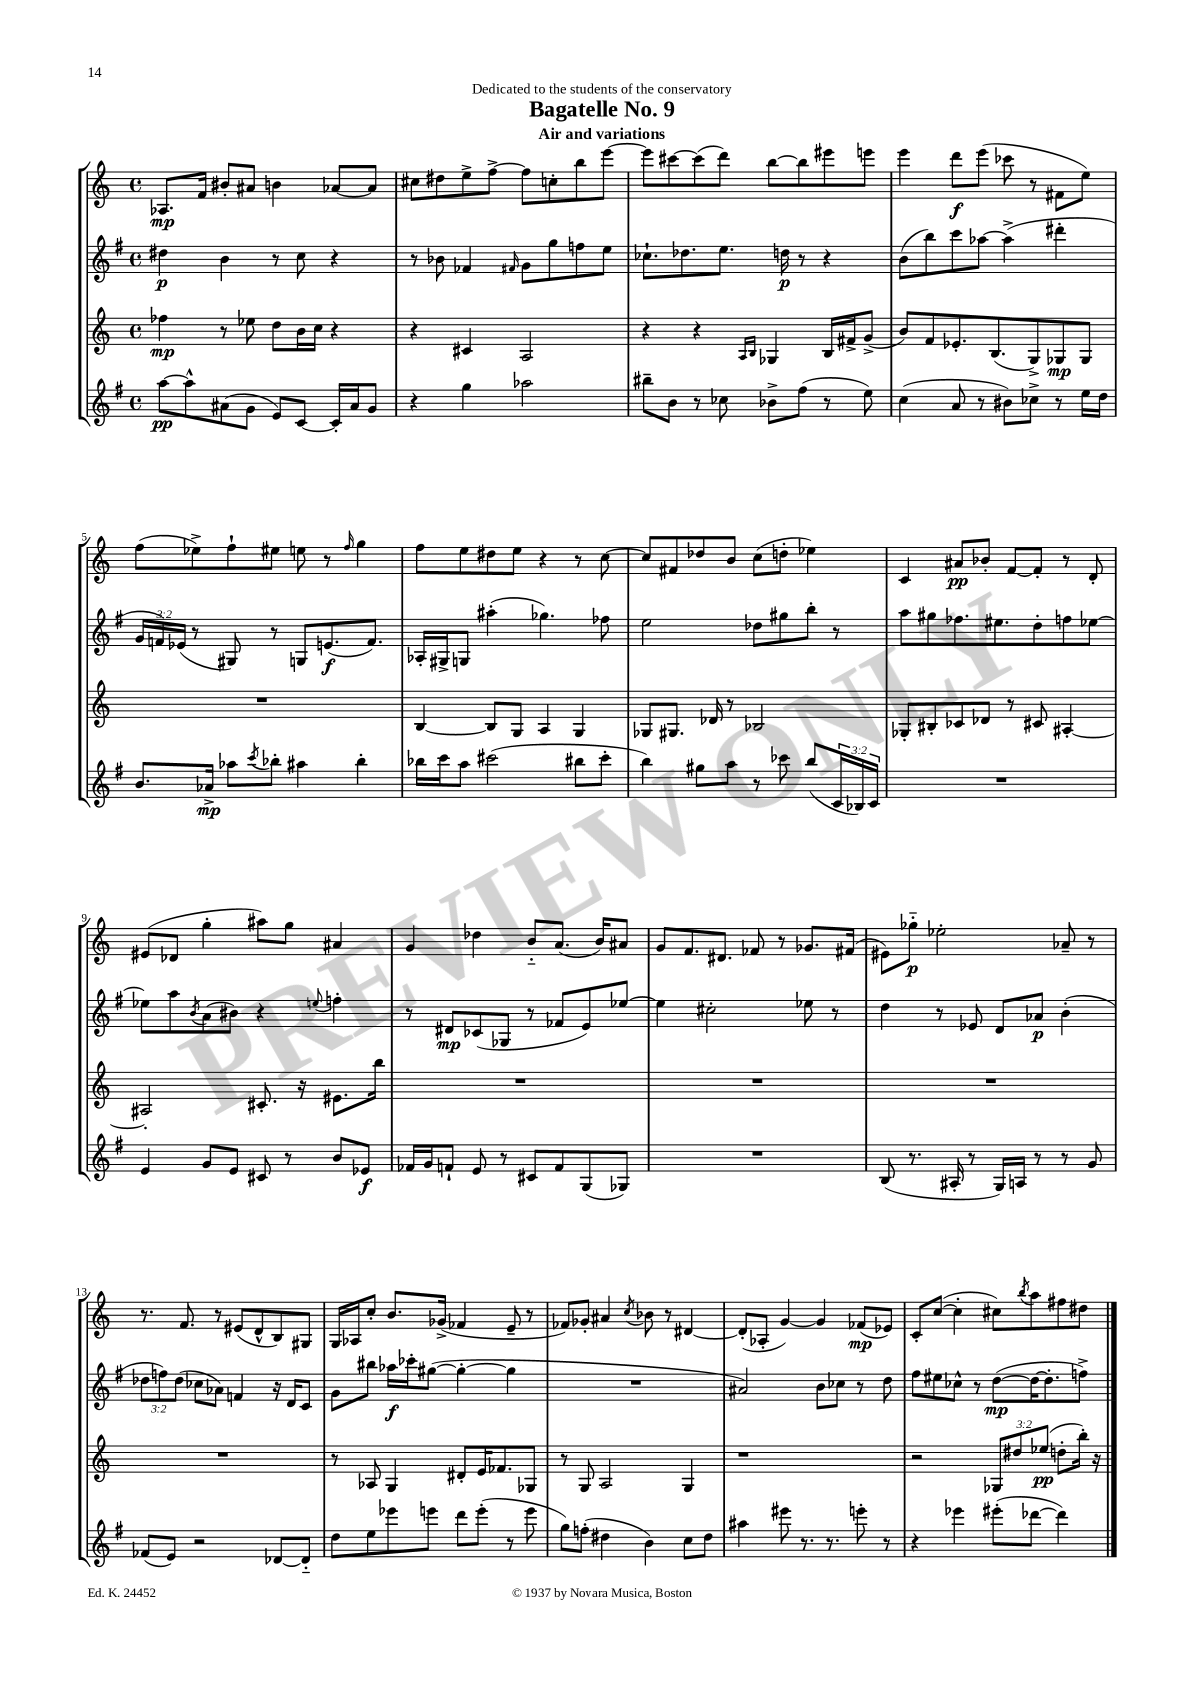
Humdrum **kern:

**kern	**dynam	**kern	**dynam	**kern	**dynam	**kern	**dynam
*part4	*part4	*part3	*part3	*part2	*part2	*part1	*part1
*staff4	*staff4	*staff3	*staff3	*staff2	*staff2	*staff1	*staff1
*clefG2	*	*clefG2	*	*clefG2	*	*clefG2	*
*k[f#]	*	*k[]	*	*k[f#]	*	*k[]	*
*M4/4	*	*M4/4	*	*M4/4	*	*M4/4	*
*met(c)	*	*met(c)	*	*met(c)	*	*met(c)	*
=1	=1	=1	=1	=1	=1	=1	=1
[8aa\L	pp	4ff-X\	mp	4dd#X\	p	8.A-X/L	mp
8aa^^\]	.	.	.	.	.	.	.
.	.	.	.	.	.	16f/Jk	.
(8a#X\	.	8r	.	4b\	.	8b#X'/L	.
8g\J	.	8ee-X\	.	.	.	8a#X/J	.
8e/L)	.	8dd\L	.	8r	.	4bn\	.
[8c/J	.	16b\L	.	8cc\	.	.	.
.	.	16cc\JJ	.	.	.	.	.
16c'/LL]	.	4r	.	4r	.	[8a-X/L	.
16a#/J	.	.	.	.	.	.	.
8g/J	.	.	.	.	.	8a-/J]	.
=2	=2	=2	=2	=2	=2	=2	=2
4r	.	4r	.	8r	.	8cc#X\L	.
.	.	.	.	8b-X\	.	8dd#X\	.
4gg\	.	4c#X/	.	4f-X/	.	8ee^\	.
.	.	.	.	.	.	[8ff^\J	.
.	.	.	.	16qqf#X/	.	.	.
2aa-X\	.	2A/	.	8g\L	.	8ff\L]	.
.	.	.	.	8gg\	.	8ccn'\	.
.	.	.	.	8ffn\	.	8bb\	.
.	.	.	.	8ee\J	.	[8eee\J	.
=3	=3	=3	=3	=3	=3	=3	=3
8bb#X~\L	.	4r	.	8.cc-X`\L	.	8eee\L]	.
8b\J	.	.	.	.	.	[8ccc#X\	.
.	.	.	.	8.dd-X\	.	.	.
8r	.	4r	.	.	.	(8ccc#\]	.
8cc-X\	.	.	.	8.ee\J	.	8ddd\J)	.
.	.	16qqA/LL	.	.	.	.	.
.	.	16qqB/JJ	.	.	.	.	.
8b-X^\L	.	4G-X/	.	.	.	[8bb\L	.
.	.	.	.	16ddn\	p	.	.
(8ff#\J	.	.	.	8r	.	8bb\]	.
8r	.	16B/LL	.	4r	.	8eee#X\	.
.	.	16f#X^/J	.	.	.	.	.
8ee\)	.	(8g^/J	.	.	.	8eeen\J	.
=4	=4	=4	=4	=4	=4	=4	=4
(4cc\	.	8b/L)	.	(8b\L	.	4eee\	.
.	.	8f/	.	8bb\)	.	.	.
8a/	.	8.e-X'/	.	8ccc\	.	8ddd\L	f
8r	.	.	.	[8aa-X\J	.	(8eee\J	.
.	.	(8.B/	.	.	.	.	.
8b#X\L)	.	.	.	(4aa-^\]	.	8ccc-X\	.
8cc-X^\J	.	8G^/)	.	.	.	8r	.
8r	.	8G-X/	mp	4ddd#X'\	.	8f#X\L	.
16ee\LL	.	8G-/J	.	.	.	8ee\J)	.
16dd\JJ	.	.	.	.	.	.	.
!!LO:LB:g=z
=5	=5	=5	=5	=5	=5	=5	=5
8.b/L	.	1r	.	24g/LL	.	(8ff\L	.
.	.	.	.	24fn/)	.	.	.
.	.	.	.	(24e-X/JJ	.	.	.
.	.	.	.	8r	.	8ee-X^\)	.
16a-X^/Jk	mp	.	.	.	.	.	.
8aa-X\L	.	.	.	8G#X/)	.	8ff`\	.
8qccc/	.	.	.	.	.	.	.
8bb-X'\J	.	.	.	8r	.	8ee#X\J	.
4aa#X\	.	.	.	8Gn/L	.	8een\	.
.	.	.	.	(8.en/	f	8r	.
.	.	.	.	.	.	16qqff/	.
4bb-'\	.	.	.	.	.	4gg\	.
.	.	.	.	8.f/J)	.	.	.
=6	=6	=6	=6	=6	=6	=6	=6
16bb-X\LL	.	[4B/	.	16A-X'/LL	.	8ff\L	.
16ccc\J	.	.	.	16G#X^/J	.	.	.
8aa\J	.	.	.	8Gn/J	.	8ee\	.
(2ccc#X\	.	8B/L]	.	(4aa#X'\	.	8dd#X\	.
.	.	8G/J	.	.	.	8ee\J	.
.	.	4A/	.	4.gg-X\)	.	4r	.
8bb#X\L	.	4G/	.	.	.	8r	.
8ccc#'\J	.	.	.	8ff-X\	.	[8cc\	.
=7	=7	=7	=7	=7	=7	=7	=7
4bb\)	.	8G-X/L	.	2ee\	.	8cc/L]	.
.	.	8.G#X/J	.	.	.	8f#X/	.
8gg#X\L	.	.	.	.	.	8dd-X/	.
.	.	16d-X/	.	.	.	.	.
8aa\J	.	8r	.	.	.	8b/J	.
8r	.	2B-X/	.	8dd-X\L	.	(8cc\L	.
8ccc-X\	.	.	.	8gg#X\	.	8ddn'\J	.
(8bb/L	.	.	.	8bb'\J	.	4ee-X\)	.
24c/L	.	.	.	8r	.	.	.
24B-X/)	.	.	.	.	.	.	.
24c/JJ	.	.	.	.	.	.	.
=8	=8	=8	=8	=8	=8	=8	=8
1r	.	8G-X'/L	.	8aa\L	.	4c/	.
.	.	8B#X'/	.	8gg#X\	.	.	.
.	.	8c-X/	.	8.ff-X\	.	8a#X/L	pp
.	.	8d-X/J	.	.	.	8b-X'/J	.
.	.	.	.	8.ee#X\	.	.	.
.	.	8r	.	.	.	[8f/L	.
.	.	8c#X/	.	8dd'\	.	8f'/J]	.
.	.	[4A#X'/	.	8ffn\	.	8r	.
.	.	.	.	[8ee-X\J	.	8d'/	.
!!LO:LB:g=z
=9	=9	=9	=9	=9	=9	=9	=9
4e/	.	2A#X'/]	.	8ee-X\L]	.	(8e#X/L	.
.	.	.	.	8aa\	.	8d-X/J	.
.	.	.	.	8qb/	.	.	.
8g/L	.	.	.	(8a\	.	4gg'\	.
8e/J	.	.	.	8b#X\J)	.	.	.
8c#X/	.	8.c#X'/	.	4r	.	8aa#X\L)	.
8r	.	.	.	.	.	8gg\J	.
.	.	16r	.	.	.	.	.
.	.	.	.	8qqeen/	.	.	.
8b/L	.	8.e#X\L	.	4ffn'\	.	4a#X/	.
8e-X/J	f	.	.	.	.	.	.
.	.	16bb\Jk	.	.	.	.	.
=10	=10	=10	=10	=10	=10	=10	=10
16f-X/LL	.	1r	.	8r	.	4g/	.
16g/J	.	.	.	.	.	.	.
8fn`/J	.	.	.	8d#X/L	mp	.	.
8e/	.	.	.	(8c-X/	.	4dd-X\	.
8r	.	.	.	8G-X/J	.	.	.
8c#X/L	.	.	.	8r	.	8b/L	.
8f/	.	.	.	8f-X/L	.	(8.a/J	.
(8G/	.	.	.	8e/)	.	.	.
.	.	.	.	.	.	16b/KL)	.
8G-X/J)	.	.	.	[8ee-X/J	.	8a#X/J	.
=11	=11	=11	=11	=11	=11	=11	=11
1r	.	1r	.	4ee-\]	.	8g/L	.
.	.	.	.	.	.	8.f/	.
.	.	.	.	2cc#X'\	.	.	.
.	.	.	.	.	.	8.d#X/J	.
.	.	.	.	.	.	8f-X/	.
.	.	.	.	.	.	8r	.
.	.	.	.	8ee-X\	.	8.g-X/L	.
.	.	.	.	8r	.	.	.
.	.	.	.	.	.	(16f#X/Jk	.
=12	=12	=12	=12	=12	=12	=12	=12
(8B/	.	1r	.	4dd\	.	8e#X\L)	.
8.r	.	.	.	.	.	8gg-X\J	p
.	.	.	.	8r	.	2ee-X'\	.
16A#X'/	.	.	.	.	.	.	.
8r	.	.	.	8e-X/	.	.	.
16G/LL)	.	.	.	8d/L	.	.	.
16An/JJ	.	.	.	.	.	.	.
8r	.	.	.	8a-X/J	p	.	.
8r	.	.	.	(4b'\	.	8a-X~/	.
8g/	.	.	.	.	.	8r	.
!!LO:LB:g=z
=13	=13	=13	=13	=13	=13	=13	=13
(8f-X/L	.	1r	.	12dd-X\L	.	8.r	.
.	.	.	.	12ffn\)	.	.	.
8e/J)	.	.	.	.	.	.	.
.	.	.	.	(12dd-\J	.	.	.
.	.	.	.	.	.	8.f/	.
2r	.	.	.	8cc-X\L	.	.	.
.	.	.	.	8a-X\J)	.	8r	.
.	.	.	.	4fn/	.	(8e#X/L	.
.	.	.	.	.	.	8d^^/	.
[8d-X/L	.	.	.	16r	.	8B/)	.
.	.	.	.	16d/KL	.	.	.
8d-/J]	.	.	.	8c/J	.	8G#X/J	.
=14	=14	=14	=14	=14	=14	=14	=14
8dd\L	.	8r	.	8g\L	.	16G/LL	.
.	.	.	.	.	.	16A-X/J	.
8ee\	.	8A-X/	.	8bb#X\J	.	8cc'/J	.
8eee-X\	.	4G/	.	16aa-X\LL	f	8.b/L	.
.	.	.	.	16ccc-X'\J	.	.	.
8eeen\J	.	.	.	([8gg#X\J	.	.	.
.	.	.	.	.	.	(16g-X^/Jk	.
8ddd\L	.	8d#X'/L	.	4gg#'\_	.	4f-X/	.
(8eee'\J	.	16e/K	.	.	.	.	.
.	.	8.f-X/	.	.	.	.	.
8r	.	.	.	4gg#\]	.	8e~/	.
8eee\	.	8G-X/J	.	.	.	8r	.
=15	=15	=15	=15	=15	=15	=15	=15
8gg\L)	.	8r	.	1r	.	8f-X/L)	.
(8ffn'\J	.	8G/	.	.	.	8g-X'/J	.
4dd#X\	.	2A/	.	.	.	4a#X/	.
.	.	.	.	.	.	8qcc/	.
4b\)	.	.	.	.	.	8b-X\	.
.	.	.	.	.	.	8r	.
8cc\L	.	4G/	.	.	.	[4d#X/	.
8dd#\J	.	.	.	.	.	.	.
=16	=16	=16	=16	=16	=16	=16	=16
4aa#X\	.	1r	.	2a#X/)	.	(8d#'/L]	.
.	.	.	.	.	.	8A-X'/J	.
8eee#X\	.	.	.	.	.	[4g/)	.
8.r	.	.	.	.	.	.	.
.	.	.	.	8b\L	.	4g/]	.
8.r	.	.	.	.	.	.	.
.	.	.	.	8cc-X\J	.	.	.
8eeen'\	.	.	.	8r	.	(8f-X/L	mp
8r	.	.	.	8dd\	.	8e-X/J)	.
=17	=17	=17	=17	=17	=17	=17	=17
4r	.	2r	.	8ff#\L	.	8c'/L	.
.	.	.	.	8ee#X\	.	([8cc/J	.
4eee-X\	.	.	.	8cc-X^^\J	.	4cc'\]	.
.	.	.	.	8r	.	.	.
(8eee#X'\L	.	12G-X/L	.	([8dd\L	mp	8cc#X\L)	.
.	.	12dd#X/	.	.	.	.	.
.	.	.	.	.	.	8qbb/	.
[8ddd-X\J	.	.	.	16dd\K_	.	8aa\	.
.	.	(12ee-X/J	pp	.	.	.	.
.	.	.	.	8.dd'\]	.	.	.
4ddd-\])	.	8ddn'\L	.	.	.	8ff#X\	.
.	.	16bb'\Jk)	.	8ffn^\J)	.	8dd#X\J	.
.	.	16r	.	.	.	.	.
==	==	==	==	==	==	==	==
*-	*-	*-	*-	*-	*-	*-	*-
